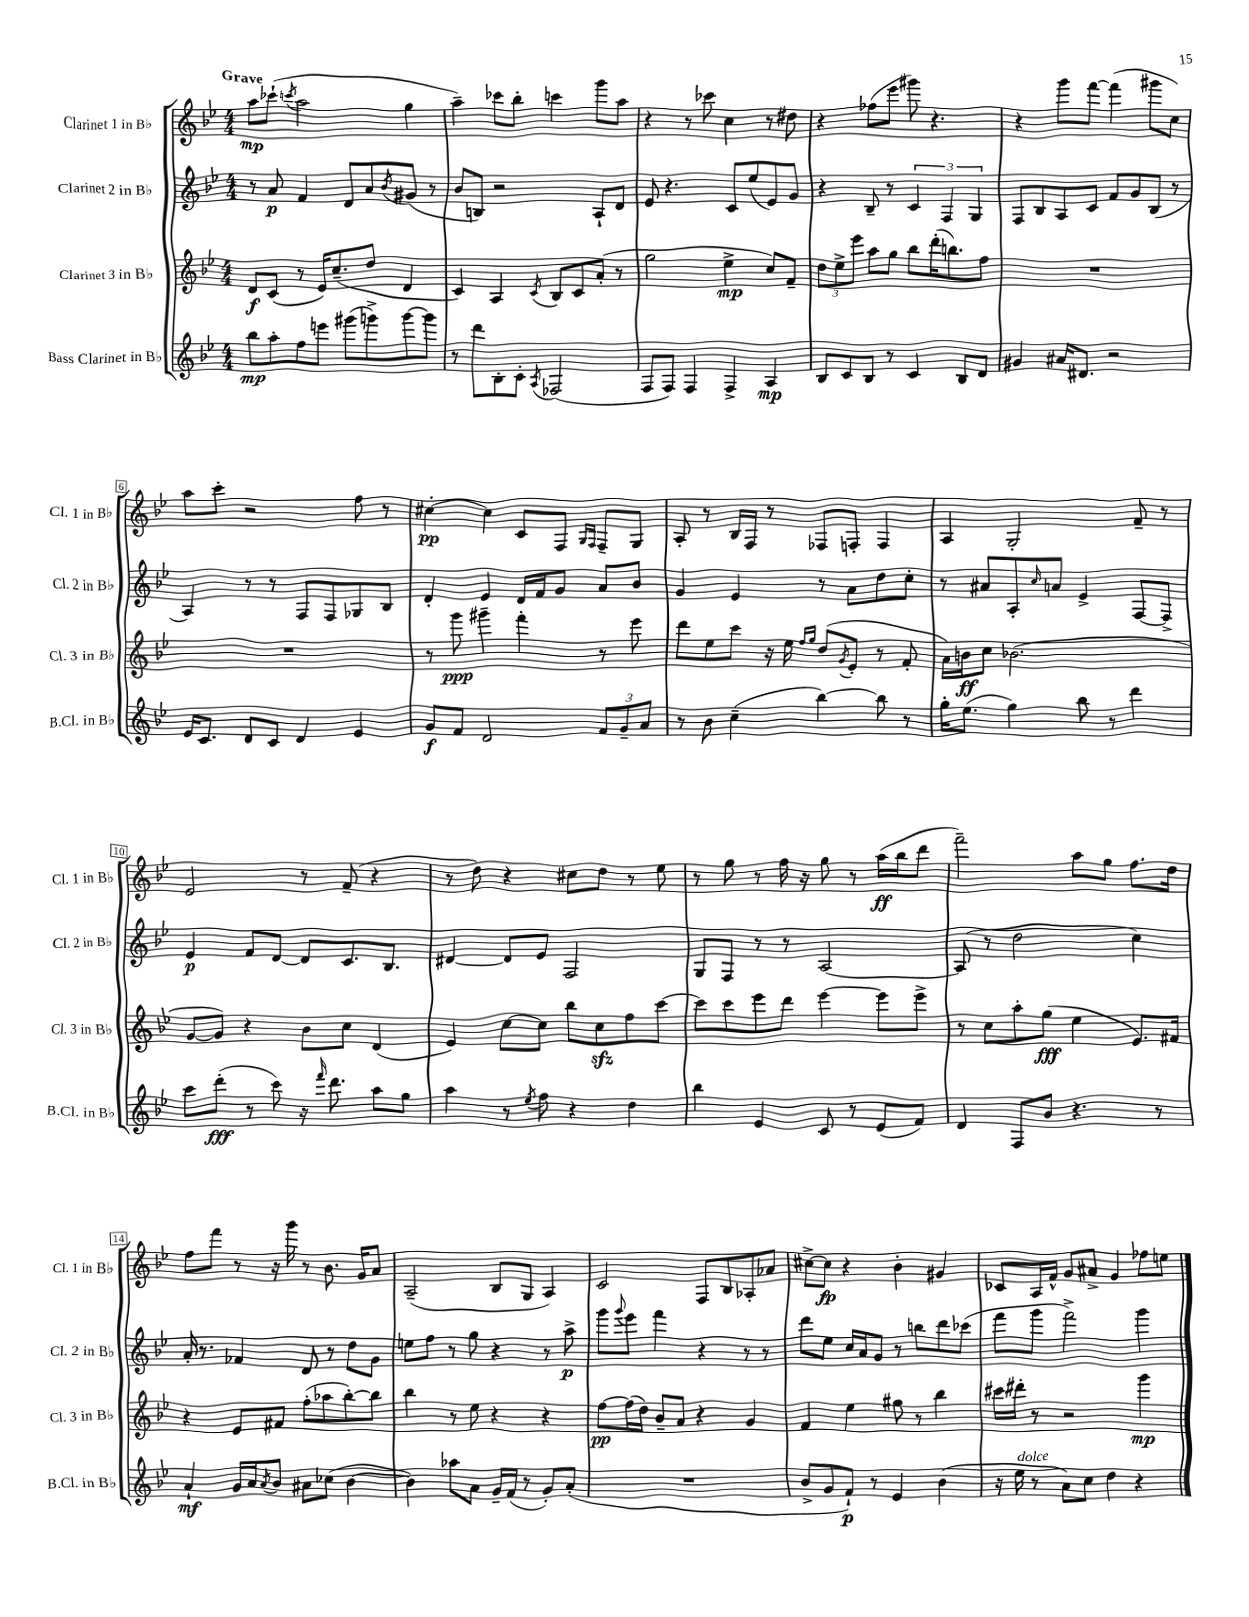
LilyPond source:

<<
\new StaffGroup <<
\new Staff = "s0" \with { instrumentName = "Clarinet 1 in Bb" shortInstrumentName = "Cl. 1 in Bb" } {
    \clef treble \key bes \major \numericTimeSignature \time 4/4 \tempo "Grave"
    a''8\mp ces'''8-!( \acciaccatura { c'''8 } a''2 g''4 |
    a''4--) ces'''8 bes''8-. c'''4 g'''8 a''8 |
    r4 r8 ces'''8 c''4 r8 dis''8 |
    r4 fes''8( ees'''8 gis'''8) r4. |
    r4 g'''8 f'''8~ f'''4( gis'''8 c''8) |
    a''8 c'''8-. r2 f''8 r8 |
    cis''4~-.\pp cis''4 c'8 f8 \grace { g16 f16 } f8-- g8 |
    a8-. r8 bes16 f16 r8 fes8 f8-. f4 |
    a4 g2-. f'8-- r8 |
    ees'2 r8 f'8--( r4 |
    r8 d''8) r4 cis''8 d''8 r8 ees''8 |
    r8 g''8 r8 f''16 r16 g''8 r8 a''16\ff( bes''16 d'''8 |
    f'''2--) a''8 g''8 f''8. d''16 |
    f''8 f'''8 r8 r16 g'''16 r8 bes'8. g'16 a'8 |
    a2--( bes8 g8 a4) |
    c'2 f8 bes8 aes8-. aes'8 |
    cis''8~-> cis''8\fp r4 bes'4-. gis'4 |
    ces'8 a16 f'16-^ g'8 ais'8-> g'4 fes''8 e''8 \bar "|." |
}
\new Staff = "s1" \with { instrumentName = "Clarinet 2 in Bb" shortInstrumentName = "Cl. 2 in Bb" } {
    \clef treble \key bes \major \numericTimeSignature \time 4/4
    r8 a'8\p f'4 d'8 a'8 \acciaccatura { bes'8 } gis'8( r8 |
    bes'8 b8) r2 a8-! d'8 |
    ees'8 r4. c'8 ees''8( ees'8) g'8 |
    r4 bes8-- r8 \tuplet 3/2 { c'4 f4 g4 } |
    f8 bes8 a8 c'8 f'8 g'8 bes8( r8 |
    a4) r8 r8 f8 f8 ges8 bes8 |
    d'4-. ees'4 d'16 f'16 g'8 a'8 bes'8 |
    g'4 ees'4 r8 a'8 d''8 c''8-. |
    r8 ais'8 a8-. \grace { c''16 } a'8 ees'4-> f8~ f8-> |
    ees'4\p f'8 d'8~ d'8 c'8. bes8. |
    dis'4~ dis'8 ees'8 f2 |
    g8 f8 r8 r8 a2~ |
    a8( r8 d''2 c''4) |
    a'16-. r8. fes'4 d'8 r8 d''8 g'8 |
    e''8 f''8 r8 g''8 r4 r8 a''8->\p |
    g'''8 \appoggiatura { g'''8 } ees'''8 f'''4 r4 r8 r8 |
    d'''8 ees''8 c''16 a'16 g'8 r8 b''8 d'''8 ces'''8( |
    f'''8 g'''8 f'''2->) g'''4 \bar "|." |
}
\new Staff = "s2" \with { instrumentName = "Clarinet 3 in Bb" shortInstrumentName = "Cl. 3 in Bb" } {
    \clef treble \key bes \major \numericTimeSignature \time 4/4
    d'8\f c'8( r8 ees'16) c''8.--( d''8 d'4 |
    c'4) a4 \acciaccatura { c'8 } bes8 c'8 a'8-.( r8 |
    g''2 ees''4->\mp c''8) f'8-- |
    \tuplet 3/2 { d''8 ees''8-> ees'''8 } a''8 g''8 bes''8 d'''16-.( b''8.) f''8 |
    R1 |
    R1 |
    r8 g'''8\ppp gis'''4-- f'''4-. r8 ees'''8 |
    d'''8 ees''8 c'''8 r16 ees''16 \grace { f''16 g''16 } d''8( \acciaccatura { g'8 } ees'8-. r8 f'8-. |
    a'16) b'16\ff c''8 bes'2.( |
    g'8~ g'8) r4 bes'8 c''8 d'4( |
    ees'4) c''8~ c''8 bes''8 c''8\sfz f''8 c'''8~ |
    c'''8 c'''8 ees'''8 d'''8 ees'''4~ ees'''8 ees'''8-> |
    r8 c''8 a''8-. g''8\fff( ees''4 ees'8.) fis'16 |
    r4 ees'8 fis'8 f''8-.( aes''8 bes''8~-.) bes''8 |
    bes''4 r8 ees''8 r4 r4 |
    f''8~\pp f''16( d''16) bes'8-- a'8 r4 g'4 |
    f'4 ees''4 gis''8 r8 bes''4 |
    cis'''16 dis'''16-. r8 r2 g'''4\mp \bar "|." |
}
\new Staff = "s3" \with { instrumentName = "Bass Clarinet in Bb" shortInstrumentName = "B.Cl. in Bb" } {
    \clef treble \key bes \major \numericTimeSignature \time 4/4
    bes''8\mp a''8-. f''8 e'''8 gis'''8( g'''8->) g'''8~ g'''8 |
    r8 d'''8 bes8-. c'8-. \acciaccatura { a8 } fes2( |
    f8 f8) f4 f4-> a4\mp |
    bes8 c'8 bes8 r8 c'4 bes8 d'8 |
    gis'4 ais'16 dis'8. r2 |
    ees'16 c'8. d'8 c'8 d'4 ees'4 |
    g'8\f f'8 d'2 \tuplet 3/2 { f'8 g'8-- a'8 } |
    r8 bes'8 c''4--( bes''4~) bes''8 r8 |
    g''16-. ees''8.( g''4) bes''8 r8 d'''4 |
    c'''8 d'''8-.\fff( r8 c'''8) r16 \grace { f'''16 } d'''8. a''8 g''8 |
    a''4 r8 \acciaccatura { ees''8 } f''8 r4 d''4 |
    bes''4 ees'4 c'8 r8 ees'8( f'8) |
    d'4 f8 bes'8 r4. r8 |
    a'4-!\mf g'16 a'16 \acciaccatura { a'8 } bes'8 ais'8 ces''8( bes'4~ |
    bes'4) aes''8 a'8 g'16-- f'16( r8 g'8-.) a'8-.( |
    R1 |
    bes'8-> g'8 f'8-!\p) r8 ees'4 bes'4( |
    r16 ees''16^\markup { \italic "dolce" } r8 a'8) c''8 d''4 r4 \bar "|." |
}
>>
>>
\layout { \context { \Score \override BarNumber.stencil = #(make-stencil-boxer 0.1 0.3 ly:text-interface::print) } }
